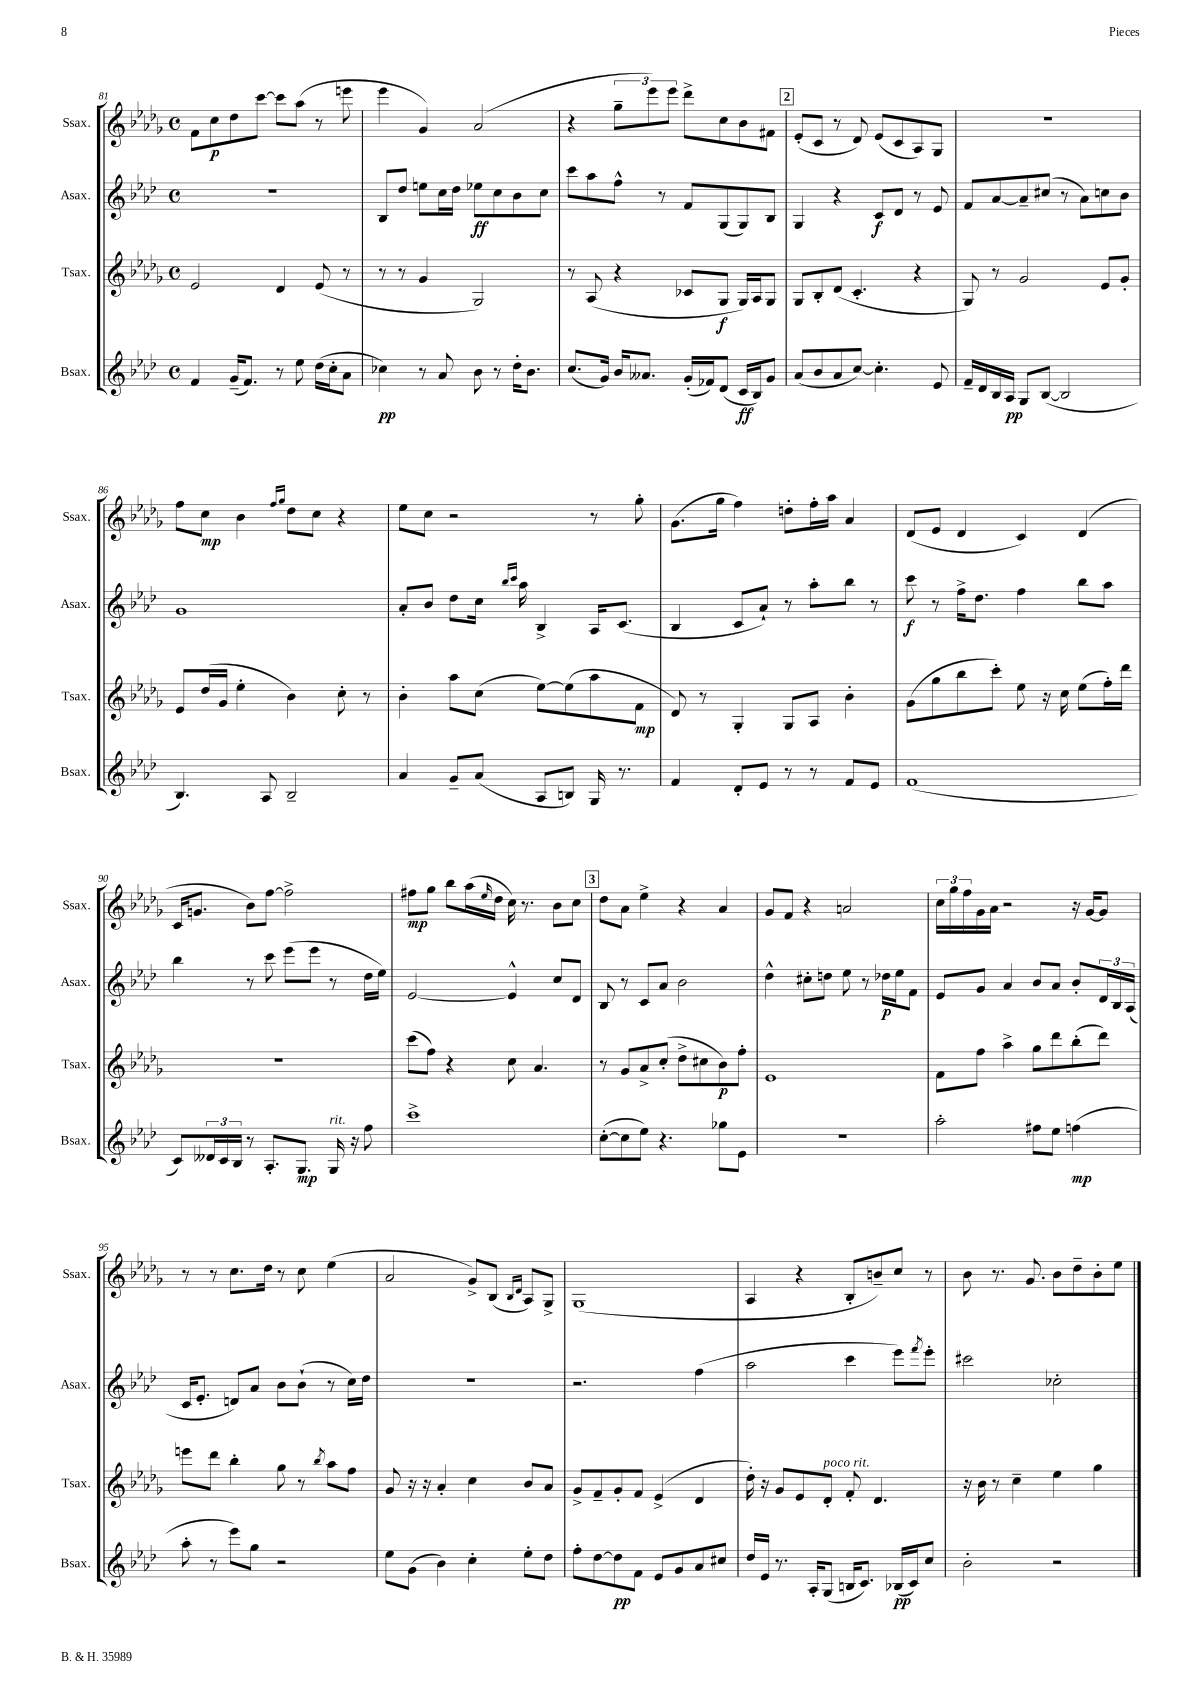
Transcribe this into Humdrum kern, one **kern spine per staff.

**kern	**kern	**kern	**kern
*staff4	*staff3	*staff2	*staff1
*clefG2	*clefG2	*clefG2	*clefG2
*k[b-e-a-d-]	*k[b-e-a-d-g-]	*k[b-e-a-d-]	*k[b-e-a-d-g-]
*M4/4	*M4/4	*M4/4	*M4/4
*met(c)	*met(c)	*met(c)	*met(c)
4f/	2e-/	1r	8f\L
.	.	.	8cc\
(16g~/LK	.	.	8dd-\
8.f/J)	.	.	.
.	.	.	[8ccc\J
8r	4d-/	.	8ccc\]L
8ee-\	.	.	(8aa-\J
(16dd-\LL	(8e-/	.	8r
16cc'\J	.	.	.
8a-\J	8r	.	8eee\
=	=	=	=
4cc-\)	8r	8B-/L	4eee-\
.	8r	8dd-/J	.
8r	4g-/	8ee\L	4g-/)
8a-/	.	16cc\L	.
.	.	16dd-\JJ	.
8b-\	2G-/)	8ee-\L	(2a-/
8r	.	8cc\	.
16dd-'\LK	.	8b-\	.
8.b-\J	.	.	.
.	.	8cc\J	.
=	=	=	=
(8.cc/L	8r	8ccc\L	4r
.	(8A-/	8aa-\	.
16g/Jk)	.	.	.
16b-/LK	4r	8ff^^\J	12gg-~\L
8.a--/J	.	.	.
.	.	.	12eee-\)
.	.	8r	.
.	.	.	12eee-\J
(16g'/LL	8c-/L	8f/L	8ddd-^\L
16f-/J)	.	.	.
(8d-/J	8G-/J	(8G/	8cc\
16c/LL	16G-/LL)	8G/)	8b-\
16B-/J)	16A-/J	.	.
8g/J	8G-/J	8B-/J	8f#\J
=	=	=	=
(8a-/L	8G-/L	4G/	(8e-'/L
8b-/	8B-'/	.	8c/J
8a-/	(8d-/J	4r	8r
[8cc/J)	4.c'/	.	8d-/)
4.cc'\]	.	8c/L	(8e-/L
.	.	8d-/J	8c/
.	4r	8r	8A-/)
8e-/	.	8e-/	8G-/J
=	=	=	=
16f~/LL	8G-/)	8f/L	1r
16d-/	.	.	.
16B-/	8r	[8a-/	.
16A-/JJ	.	.	.
8G/L	2g-/	8a-~/]	.
([8B-/J	.	(8cc#/J	.
2B-/]	.	8r	.
.	.	8a-\L)	.
.	8e-/L	8cc\	.
.	8g-'/J	8b-\J	.
=	=	=	=
4.B-/)	8e-/L	1g	8ff\L
.	(16dd-/L	.	8cc\J
.	16g-/JJ	.	.
.	4ee-'\	.	4b-\
8A-/	.	.	.
.	.	.	16qqff/LL
.	.	.	16qqgg-/JJ
2B-~/	4b-\)	.	8dd-\L
.	.	.	8cc\J
.	8cc'\	.	4r
.	8r	.	.
=	=	=	=
4a-/	4b-'\	8a-'/L	8ee-\L
.	.	8b-/J	8cc\J
8g~/L	8aa-\L	8dd-\L	2r
(8a-/J	(8cc\J	16cc\Jk	.
.	.	16qqbb-/LL	.
.	.	16qqccc/JJ	.
.	.	16aa-\	.
8A-/L	[8ee-\L)	4B-^/	.
8B/J)	(8ee-\]	.	.
16G/	8aa-\	16A-/LK	8r
8.r	.	(8.c/J	.
.	8f\J	.	8gg-'\
=	=	=	=
4f/	8d-/)	4B-/	(8.g-\L
.	8r	.	.
.	.	.	16gg-\Jk
8d-'/L	4G-'/	8c/L	4ff\)
8e-/J	.	8a-`/J)	.
8r	8G-/L	8r	8dd'\L
8r	8A-/J	8aa-'\L	16ff'\L
.	.	.	16aa-\JJ
8f/L	4b-'\	8bb-\J	4a-/
8e-/J	.	8r	.
=	=	=	=
(1f	(8g-\L	8ccc\	(8d-/L
.	8gg-\	8r	8e-/J
.	8bb-\	16ff^\LK	4d-/
.	.	8.dd-\J	.
.	8ccc'\J)	.	.
.	8ee-\	4ff\	4c/)
.	16r	.	.
.	16cc\	.	.
.	(8ee-\L	8bb-\L	(4d-/
.	16ff'\L)	8aa-\J	.
.	16ddd-\JJ	.	.
=	=	=	=
8c/L)	1r	4bb-\	16c/LK
.	.	.	8.g/J
24d--/L	.	.	.
24c/	.	.	.
24B-/JJ	.	.	.
8r	.	8r	8b-\L)
8.A-'/L	.	8ccc\	[8ff\J
.	.	(8eee-\L	2ff^\]
8.G/J	.	.	.
.	.	8eee-\J	.
16G/	.	8r	.
16r	.	.	.
8ff\	.	16dd-\LL	.
.	.	16ee-\JJ)	.
=	=	=	=
1ccc^	(8ccc\L	[2e-/	8ff#\L
.	8ff\J)	.	8gg-\J
.	4r	.	8bb-\L
.	.	.	(16aa-\L
.	.	.	16qqee-/
.	.	.	16dd-\JJ
.	8cc\	4e-^^/]	16cc\)
.	.	.	8.r
.	4.a-/	.	.
.	.	8cc/L	8b-\L
.	.	8d-/J	8cc\J
=	=	=	=
([8cc'\L	8r	8B-/	8dd-\L
8cc\]	8g-/L	8r	8a-\J
8ee-\J)	8a-^/	8c/L	4ee-^\
4.r	(8cc'/J	8a-/J	.
.	8dd-^\L	2b-\	4r
.	8cc#\	.	.
8gg-\L	8b-\)	.	4a-/
8e-\J	8ff'\J	.	.
=	=	=	=
1r	1e-	4dd-^^\	8g-/L
.	.	.	8f/J
.	.	8cc#'\L	4r
.	.	8dd\J	.
.	.	8ee-\	2a/
.	.	8r	.
.	.	16dd-\LL	.
.	.	16ee-\J	.
.	.	8f\J	.
=	=	=	=
2aa-'\	8f\L	8e-/L	24cc\LL
.	.	.	24gg-\
.	.	.	24ff\
.	8ff\J	8g/J	16g-\
.	.	.	16a-\JJ
.	4aa-^\	4a-/	2r
8ff#\L	8gg-\L	8b-/L	.
8ee-\J	8ddd-\	8a-/J	.
(4ff\	(8bb-'\	8b-'/L	16r
.	.	.	[16g-/LK
.	8ddd-\J)	24d-/L	8g-/]J
.	.	24B-/	.
.	.	(24A-/JJ	.
=	=	=	=
8aa-'\	8eee\L	16c/LK	8r
.	.	8.e-'/J	.
8r	8ddd-\J	.	8r
8eee-\L)	4bb-'\	8d/L)	8.cc\L
8gg\J	.	8a-/J	.
.	.	.	16dd-\Jk
2r	8gg-\	8b-\L	8r
.	8r	(8b-`\J	8cc\
.	8qbb-/	.	.
.	8aa-\L	8r	(4ee-\
.	8ff\J	16cc\LL)	.
.	.	16dd-\JJ	.
=	=	=	=
8ee-\L	8g-/	1r	2a-/
(8g\J	16r	.	.
.	16r	.	.
4b-\)	4a-'/	.	.
4cc'\	4cc\	.	8g-^/L)
.	.	.	(8B-/J
.	.	.	16qqB-/LL
.	.	.	16qqd-/JJ
8ee-'\L	8b-/L	.	8A-/L)
8dd-\J	8a-/J	.	8G-^/J
=	=	=	=
8ff'\L	8g-^/L	2.r	(1G-
[8dd-\	8f~/	.	.
8dd-\]	8g-'/	.	.
8f\J	8f/J	.	.
8e-/L	(4e-^/	.	.
8g/	.	.	.
8a-/	4d-/	(4ff\	.
8cc#/J	.	.	.
=	=	=	=
16dd-/LL	16dd-'\)	2aa-\	4A-/
16e-/JJ	16r	.	.
8.r	8g-/L	.	.
.	8e-/	.	4r
16A-'/LK	.	.	.
(8G/J	8d-'/J	.	.
16B/LK	8f'/	4ccc\	8B-'/L
8.c/J)	.	.	.
.	4.d-/	.	8b~/)
(16B-/LL	.	8eee-\L)	8cc/J
16c/J)	.	.	.
.	.	8qfff/	.
8cc/J	.	8eee-'\J	8r
=	=	=	=
2b-'\	16r	2ccc#\	8b-\
.	16b-\	.	.
.	8r	.	8.r
.	4cc~\	.	.
.	.	.	8.g-/
2r	4ee-\	2cc-'\	8b-\L
.	.	.	8dd-~\
.	4gg-\	.	8b-'\
.	.	.	8ee-\J
==	==	==	==
*-	*-	*-	*-
